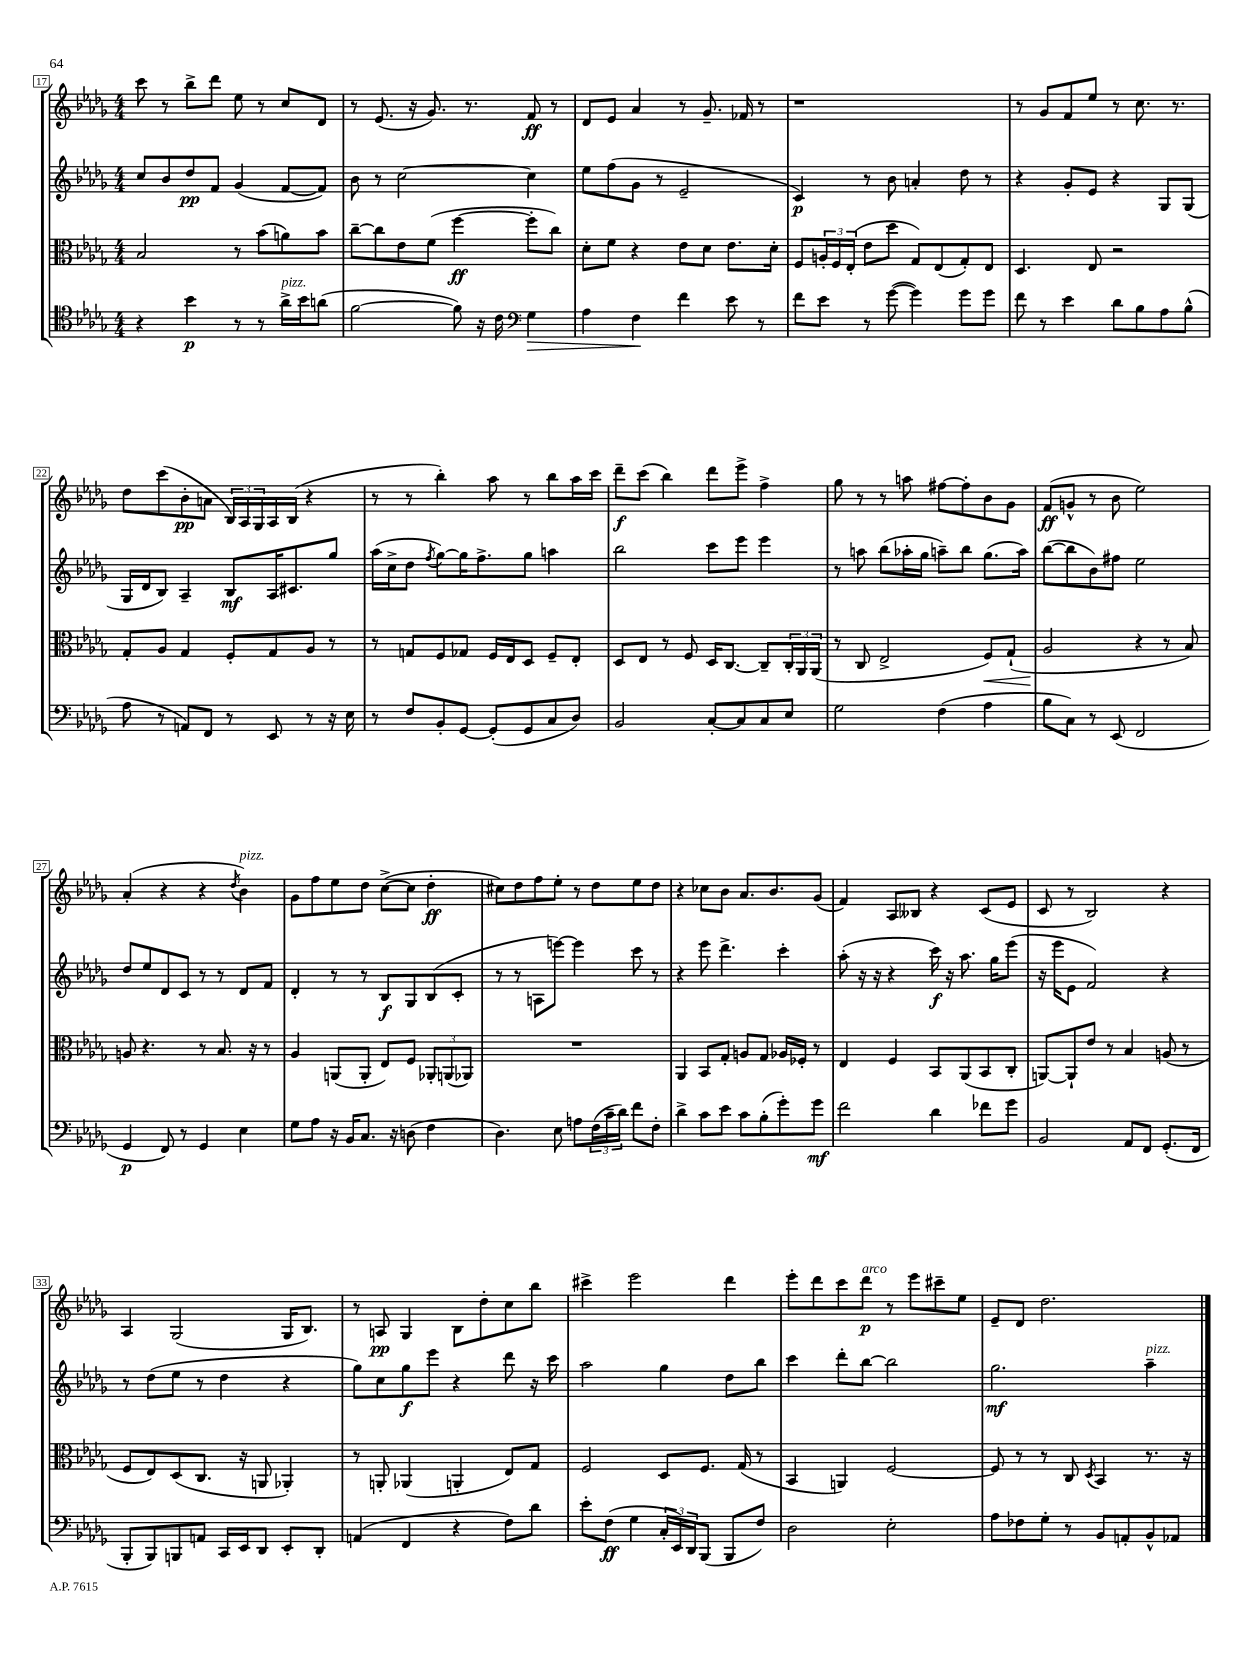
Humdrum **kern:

**kern	**kern	**kern	**kern
*staff4	*staff3	*staff2	*staff1
*clefC4	*clefC3	*clefG2	*clefG2
*k[b-e-a-d-g-]	*k[b-e-a-d-g-]	*k[b-e-a-d-g-]	*k[b-e-a-d-g-]
*M4/4	*M4/4	*M4/4	*M4/4
4r	2B-/	8cc/L	8ccc\
.	.	8b-/	8r
4b-\	.	8dd-/	8bb-^\L
.	.	8f/J	8ddd-\J
8r	8r	(4g-/	8ee-\
8r	(8b-\L	.	8r
16a-^\LL	8a\)	[8f/L	8cc/L
16b-\J	.	.	.
(8a\J	8b-\J	8f/]J)	8d-/J
=	=	=	=
[2f\	[8cc~\L	8b-\	8r
.	8cc\]	8r	(8.e-/
.	8e-\	[2cc\	.
.	.	.	16r
.	(8f\J	.	8.g-/)
8f\])	[4ff\	.	.
.	.	.	8.r
16r	.	.	.
16c\	.	.	.
*clefF4	*	*	*
4G-\	8ff'\]L	4cc\]	8f/
.	8cc\J)	.	8r
=	=	=	=
4A-\	8d-'\L	8ee-\L	8d-/L
.	8f\J	(8ff\	8e-/J
4F\	4r	8g-\J	4a-/
.	.	8r	.
4f\	8e-\L	2e-~/	8r
.	8d-\J	.	8.g-~/
8e-\	8.e-\L	.	.
.	.	.	16f-/
8r	.	.	8r
.	16d-'\Jk	.	.
=	=	=	=
8f\L	8F/L	4c/)	1r
8e-\J	24A'/L	.	.
.	24F/	.	.
.	(24E-'/JJ	.	.
8r	8e-\L	8r	.
([8g-\	8dd-\J	8b-\	.
4g-\])	8G-/L)	4a'/	.
.	(8E-/	.	.
8g-\L	8G-'/)	8dd-\	.
8g-\J	8E-/J	8r	.
=	=	=	=
8f\	4.D-/	4r	8r
8r	.	.	8g-/L
4e-\	.	8g-'/L	8f/
.	8E-/	8e-/J	8ee-/J
8d-\L	2r	4r	8r
8B-\	.	.	8.cc\
8A-\	.	8G-/L	.
.	.	.	8.r
(8B-^^\J	.	(8G-/J	.
=	=	=	=
8A-\	8G-'/L	16G-/LL	8dd-\L
.	.	16d-/J	.
8r	8A-/J	8B-/J)	(8ccc\
8AA/L)	4G-/	4A-~/	8b-'\
8FF/J	.	.	8a\J
8r	8F'/L	8B-/L	24B-/LL)
.	.	.	24A-/
.	.	.	24G-/
8EE-/	8G-/	16A-/K	16A-/
.	.	8.c#/	(16B-/JJ
8r	8A-/J	.	4r
16r	8r	8gg-/J	.
16E-\	.	.	.
=	=	=	=
8r	8r	(16aa-\LL	8r
.	.	16cc^\J	.
8F/L	8G/L	8dd-\J	8r
.	.	8qff/	.
8BB-'/	8F/	[8gg-\L)	4bb-'\)
[8GG-/J	8G-/J	16gg-\]K	.
.	.	8.ff^\	.
(8GG-'/]L	16F/LL	.	8aa-\
.	16E-/J	.	.
8GG-/	8D-/J	8gg-\J	8r
8C/	8F~/L	4aa\	8bb-\L
8D-/J)	8E-'/J	.	16aa-\L
.	.	.	16ccc\JJ
=	=	=	=
2BB-/	8D-/L	2bb-\	8ddd-~\L
.	8E-/J	.	(8ccc\J
.	8r	.	4bb-\)
.	8F/	.	.
[8C'/L	16D-/LK	8ccc\L	8ddd-\L
.	[8.C/J	.	.
8C/]	.	8eee-\J	8eee-^\J
8C/	8C~/]L	4eee-\	4ff^\
8E-/J	24C'/L	.	.
.	24AA-/	.	.
.	(24AA-/JJ	.	.
=	=	=	=
2G-\	8r	8r	8gg-\
.	8C/	8aa\	8r
.	2E-^/	(8bb-\L	8r
.	.	16aa-'\L	8aa\
.	.	16gg-\JJ	.
(4F\	.	8aa~\L)	[8ff#\L
.	.	8bb-\J	8ff#'\]
4A-\	8F/L)	(8.gg-\L	8b-\
.	(8G-`/J	.	8g-\J
.	.	16aa\Jk)	.
=	=	=	=
8B-\L	2A-/	([8bb-\L	(8f/L
8C\J)	.	8bb-\]	8g^^/J
8r	.	8b-\)	8r
(8EE-/	.	8ff#\J	8b-\
2FF/	4r	2ee-\	2ee-\)
.	8r	.	.
.	8B-/)	.	.
=	=	=	=
4GG-/	8A/	8dd-/L	(4a-'/
.	4.r	8ee-/	.
8FF/)	.	8d-/	4r
8r	.	8c/J	.
4GG-/	8r	8r	4r
.	8.B-/	8r	.
.	.	.	8qdd-/
4E-\	.	8d-/L	4b-\)
.	16r	.	.
.	8r	8f/J	.
=	=	=	=
8G-\L	4A-/	4d-'/	8g-\L
8A-\J	.	.	8ff\
16r	(8AA/L	8r	8ee-\
16BB-/LK	.	.	.
8.C/J	8AA'/J	8r	8dd-\J
.	8E-/L)	8B-/L	([8cc^\L
16r	.	.	.
(8D\	8F/J	8G-/	8cc\]J
4F\	12AA-'/L	(8B-/	4dd-'\
.	(12AA/	.	.
.	.	8c'/J	.
.	12AA-/J)	.	.
=	=	=	=
4.D-\)	1r	8r	8cc#\L)
.	.	8r	8dd-\
.	.	8A\L	8ff\
8E-\	.	[8eee\J)	8ee-'\J
8A\L	.	4eee\]	8r
(24F\L	.	.	8dd-\L
24c~\	.	.	.
24d-\JJ)	.	.	.
8f\L	.	8ccc\	8ee-\
8F'\J	.	8r	8dd-\J
=	=	=	=
4d-^\	4AA-/	4r	4r
8c\L	8BB-/L	8eee-\	8cc-\L
8e-\J	8G-'/J	4.ddd-^\	8b-\J
8c\L	8A/L	.	8.a-/L
(8B-'\	8G-/J	.	.
.	.	.	8.b-/
8g-'\)	16A-/LL	4ccc'\	.
.	16F-'/JJ	.	.
8g-\J	8r	.	(8g-/J
=	=	=	=
2f\	4E-/	(8aa-'\	4f/)
.	.	16r	.
.	.	16r	.
.	4F/	4r	8A-/L
.	.	.	8B--/J
4d-\	8BB-/L	16ccc\)	4r
.	.	16r	.
.	(8AA-/	8.aa-\	.
8f-\L	8BB-/	.	(8c/L
.	.	16gg-\LK	.
8g-\J	8C'/J	(8eee-\J	8e-/J
=	=	=	=
2BB-/	[8AA/L)	16r	8c/
.	.	16eee-\LK	.
.	8AA`/]	8e-\J	8r
.	8e-/J	2f/)	2B-/)
.	8r	.	.
8AA-/L	4B-/	.	.
8FF/J	.	.	.
(8.GG-'/L	(8A/	4r	4r
.	8r	.	.
16FF/Jk	.	.	.
=	=	=	=
8BBB-'/L	8F/L	8r	4A-/
8BBB-/)	8E-/)	(8dd-\L	.
8BBB/	(8D-/	8ee-\J	(2G-/
8AA/J	8.C/J	8r	.
16CC/LL	.	4dd-\	.
16EE-/J	16r	.	.
8DD-/J	8AA/	.	.
8EE-'/L	4AA-'/)	4r	16G-/LK
.	.	.	8.B-/J)
8DD-'/J	.	.	.
=	=	=	=
(4AA/	8r	8gg-\L)	8r
.	8AA'/	8cc\	8A/
4FF/	(4AA-/	8gg-\	4G-/
.	.	8eee-\J	.
4r	4AA'/	4r	8B-\L
.	.	.	8dd-'\
8F\L)	8E-/L)	8ddd-\	8cc\
8d-\J	8G-/J	16r	8bb-\J
.	.	16ccc\	.
=	=	=	=
8e-'\L	2F/	2aa-\	4ccc#^\
(8F\J	.	.	.
4G-\	.	.	2eee-\
24C'/LL	8D-/L	4gg-\	.
24EE-/)	.	.	.
24DD-/J	.	.	.
(8BBB-/J	8.F/J	.	.
8BBB-/L	.	8dd-\L	4ddd-\
.	(16G-/	.	.
8F/J)	8r	8bb-\J	.
=	=	=	=
2D-\	4BB-/	4ccc\	8eee-'\L
.	.	.	8ddd-\
.	4AA/)	8ddd-'\L	8ccc\
.	.	[8bb-\J	8ddd-\J
2E-'\	[2F/	2bb-\]	8r
.	.	.	8eee-\L
.	.	.	8ccc#~\
.	.	.	8ee-\J
=	=	=	=
8A-\L	8F/]	2.gg-\	8e-~/L
8F-\	8r	.	8d-/J
8G-'\J	8r	.	2.dd-\
8r	8C/	.	.
.	8qD-/	.	.
8BB-/L	4BB-/	.	.
8AA'/	.	.	.
8BB-^^/	8.r	4aa-~\	.
8AA-/J	.	.	.
.	16r	.	.
==	==	==	==
*-	*-	*-	*-
